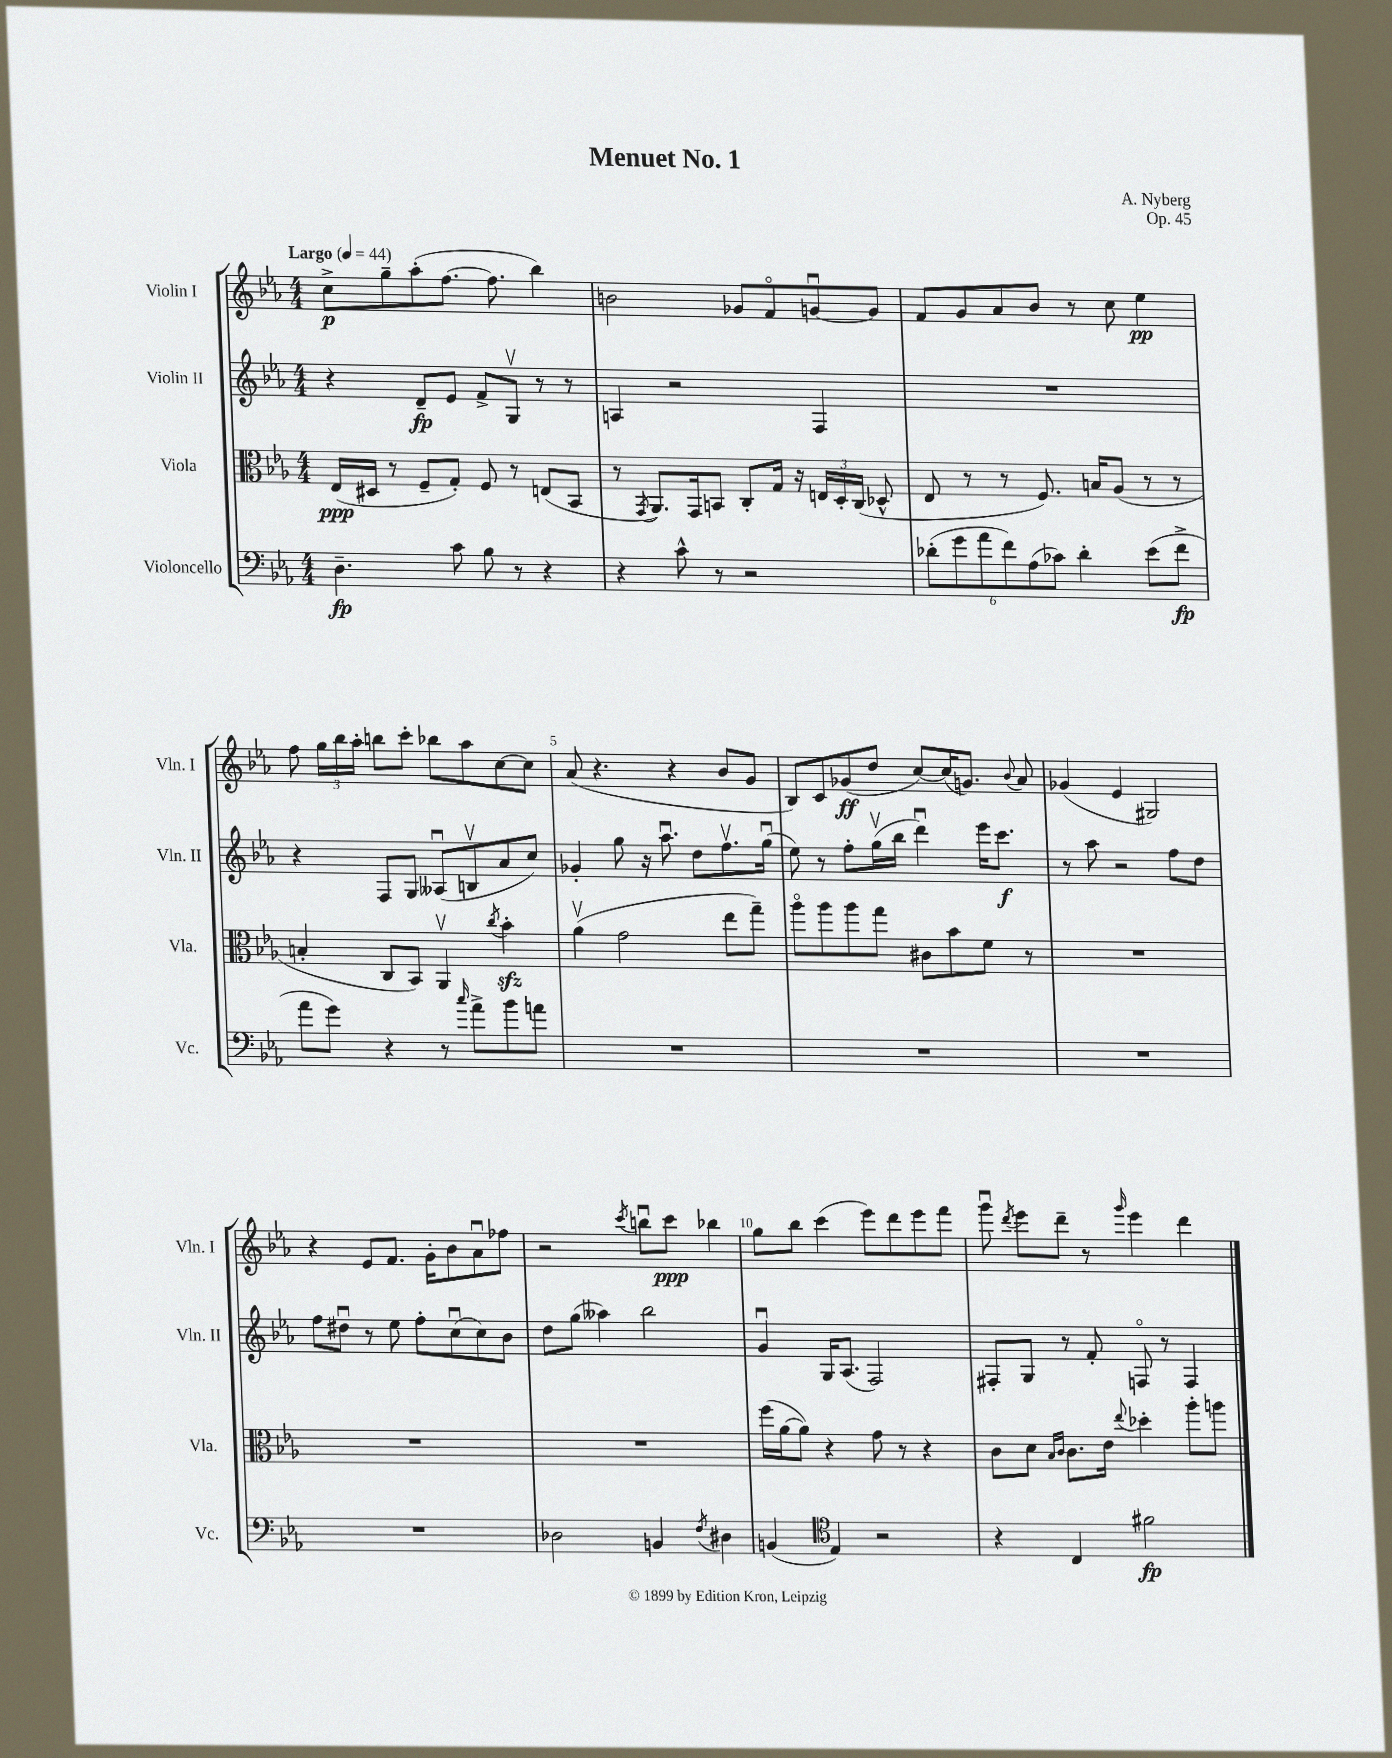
\header { title = "Menuet No. 1" composer = "A. Nyberg" opus = "Op. 45" }
<<
\new StaffGroup <<
\new Staff = "s0" \with { instrumentName = "Violin I" shortInstrumentName = "Vln. I" } {
    \clef treble \key ees \major \numericTimeSignature \time 4/4 \tempo "Largo" 4 = 44
    \autoBeamOff c''8[->\p g''8-- aes''8-.( f''8.]~ f''8. bes''4) |
    b'2 ges'8[ f'8\flageolet g'8~\downbow g'8] |
    f'8[ g'8 aes'8 bes'8] r8 c''8 ees''4\pp |
    f''8 \tuplet 3/2 { g''16[ bes''16 aes''16]-. } b''8[ c'''8]-. bes''8[ aes''8 c''8~ c''8] |
    aes'8( r4. r4 bes'8[ g'8] |
    bes8[) c'8 ges'8\ff( d''8] c''8[~) c''16( g'8.]) \appoggiatura { bes'8 } aes'8 |
    ges'4( ees'4 gis2) |
    r4 ees'8[ f'8.] g'16[-. bes'8 aes'8\downbow fes''8] |
    r2 \acciaccatura { c'''8 } b''8[\downbow c'''8]\ppp bes''4 |
    g''8[ bes''8] c'''4( ees'''8[) d'''8 ees'''8 f'''8] |
    g'''8\downbow \acciaccatura { d'''8 } ees'''8[ d'''8]-- r8 \grace { g'''16 } ees'''4 d'''4 \bar "|." |
}
\new Staff = "s1" \with { instrumentName = "Violin II" shortInstrumentName = "Vln. II" } {
    \clef treble \key ees \major \numericTimeSignature \time 4/4
    \autoBeamOff r4 d'8[--\fp ees'8] f'8[-> g8]\upbow r8 r8 |
    a4 r2 f4 |
    R1 |
    r4 f8[ g8] aeses8[\downbow( b8\upbow aes'8 c''8]) |
    ges'4-. g''8 r16 aes''8.\downbow d''8[ f''8.\upbow g''16]\downbow( |
    ees''8) r8 f''8[-. g''16\upbow( bes''16] d'''4\downbow) ees'''16[ c'''8.]\f |
    r8 aes''8 r2 f''8[ d''8] |
    f''8[ dis''8]\downbow r8 ees''8 f''8[-. c''8\downbow( c''8) bes'8] |
    d''8[ g''8]( aeses''4) bes''2 |
    g'4\downbow g16[ aes8.]( f2) |
    fis8[-. g8] r8 f'8-. f8\flageolet r8 f4 \bar "|." |
}
\new Staff = "s2" \with { instrumentName = "Viola" shortInstrumentName = "Vla." } {
    \clef alto \key ees \major \numericTimeSignature \time 4/4
    \autoBeamOff ees16[\ppp( dis16] r8 f8[-- g8]-.) f8 r8 e8[( bes,8] |
    r8 \acciaccatura { g,8 } aes,8.[) g,16 b,8] c8[-. g16] r16 \tuplet 3/2 { e16[ d16-. c16]( } des8-^ |
    ees8 r8 r8 f8.) b16[ aes8]( r8 r8 |
    b4-. c8[ bes,8]) aes,4\upbow \acciaccatura { c''8 } bes'4-.\sfz |
    aes'4\upbow( g'2 ees''8[ g''8]--) |
    aes''8[\flageolet aes''8 aes''8 g''8] cis'8[ bes'8 f'8] r8 |
    R1 |
    R1 |
    R1 |
    f''16[( aes'16~ aes'8]) r4 g'8 r8 r4 |
    c'8[ d'8] \grace { bes16[ c'16] } c'8.[ ees'16] \appoggiatura { ees''8 } des''4-. aes''8[-. a''8] \bar "|." |
}
\new Staff = "s3" \with { instrumentName = "Violoncello" shortInstrumentName = "Vc." } {
    \clef bass \key ees \major \numericTimeSignature \time 4/4
    \autoBeamOff d4.--\fp c'8 bes8 r8 r4 |
    r4 c'8-^ r8 r2 |
    \tuplet 6/4 { des'8[-.( g'8 aes'8 f'8) aes8( ces'8]) } des'4-. ees'8[( f'8]->\fp |
    aes'8[ g'8]) r4 r8 \grace { c''16 } aes'8[-> bes'8 a'8] |
    R1 |
    R1 |
    R1 |
    R1 |
    des2 b,4 \acciaccatura { f8 } dis4 |
    b,4( \clef tenor ees4) r2 |
    r4 c4 fis'2\fp \bar "|." |
}
>>
>>
\layout { \context { \Score \override BarNumber.break-visibility = ##(#f #t #t) barNumberVisibility = #(every-nth-bar-number-visible 5) } }
